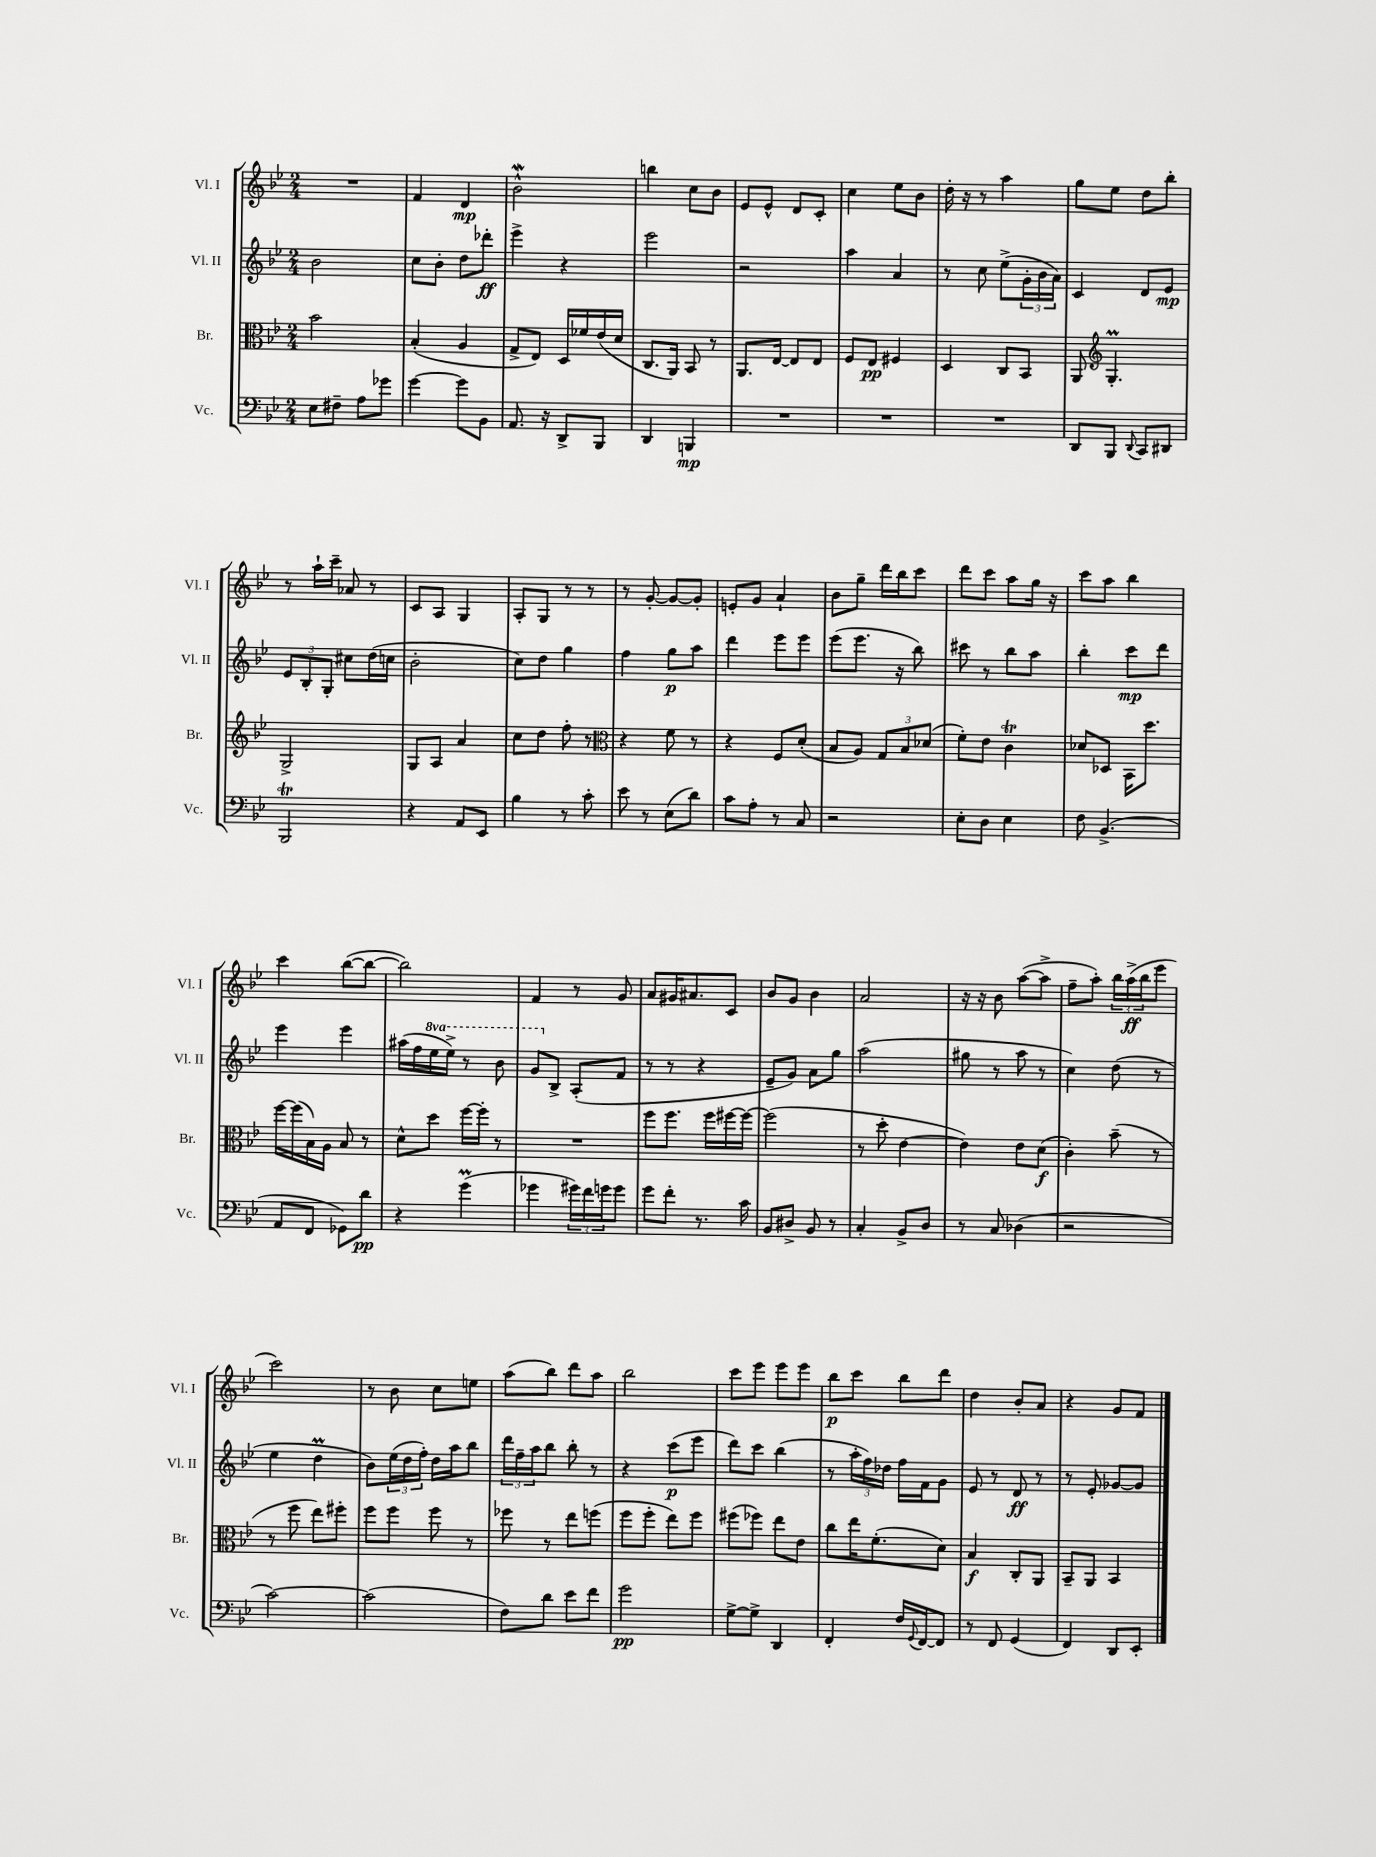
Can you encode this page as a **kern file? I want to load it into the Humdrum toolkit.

**kern	**kern	**kern	**kern
*staff4	*staff3	*staff2	*staff1
*clefF4	*clefC3	*clefG2	*clefG2
*k[b-e-]	*k[b-e-]	*k[b-e-]	*k[b-e-]
*M2/4	*M2/4	*M2/4	*M2/4
8E-	2b-	2b-	2r
8F#~	.	.	.
8A	.	.	.
8g-	.	.	.
=	=	=	=
[4g	(4B-'	8cc	4f
.	.	8b-'	.
8g]	4A	8dd	4d
8BB-	.	8ddd-'	.
=	=	=	=
8.AA	8G^	4eee-^	2b-^^
.	8E-)	.	.
16r	.	.	.
8DD^	16D	4r	.
.	16f-	.	.
8BBB-	(16e-	.	.
.	16d	.	.
=	=	=	=
4DD	8.C	2eee-	4bb
.	16AA)	.	.
4BBB	8BB-	.	8cc
.	8r	.	8b-
=	=	=	=
2r	8.AA	2r	8e-
.	.	.	8e-^^
.	[16E-	.	.
.	8E-]	.	8d
.	8E-	.	8c'
=	=	=	=
2r	8F	4aa	4cc
.	8E-	.	.
.	4F#	4a	8ee-
.	.	.	8b-
=	=	=	=
2r	4D	8r	16dd'
.	.	.	16r
.	.	8cc	8r
.	8C	(8ee-^	4aa
.	8BB-	24g'	.
.	.	24b-	.
.	.	24a)	.
=	=	=	=
8DD	8AA	4c	8gg
*	*clefG2	*	*
8BBB-	4.G'	.	8ee-
8qqDD	.	.	.
8CC	.	8d	8dd
8DD#	.	8e-	8bb-'
=	=	=	=
2BBB-	2G^	12e-	8r
.	.	12B-'	.
.	.	.	16aa`
.	.	12G'	.
.	.	.	16ccc~
.	.	8cc#	8a-
.	.	(16dd	8r
.	.	16cc	.
=	=	=	=
4r	8G	2b-'	8c
.	8A	.	8A
8AA	4a	.	4G
8EE-	.	.	.
=	=	=	=
4B-	8cc	8cc)	8A'
.	8dd	8dd	8G
8r	8ff'	4gg	8r
8c'	8r	.	8r
=	=	=	=
*	*clefC3	*	*
8e-	4r	4ff	8r
8r	.	.	[8g'
(8E-	8f	8gg	8g_
8d)	8r	8aa	8g']
=	=	=	=
8c	4r	4ddd	8e'
8A'	.	.	8g
8r	8F	8eee-	4a`
8C	(8d'	8eee-	.
=	=	=	=
2r	8B-	(8eee-	8b-
.	8A)	8.eee-	8gg~
.	12G	.	16ddd
.	.	16r	16bb-
.	12B-	.	.
.	.	8bb-)	8ccc
.	(12d-	.	.
=	=	=	=
8E-'	8f')	8ccc#	8ddd
8D	8e-	8r	8ccc
4E-	4c	8bb-	8aa
.	.	8aa	16gg
.	.	.	16r
=	=	=	=
8F	8d-	4bb-'	8ccc
(4.BB-^	8D-	.	8aa
.	16BB-	8ccc	4bb-
.	8.dd	.	.
.	.	8ddd	.
=	=	=	=
8AA	[16ff	4eee-	4ccc
.	(16ff]	.	.
8FF	16B-)	.	.
.	16A	.	.
8GG-)	8B-	4eee-	([8bb-
8d	8r	.	8bb-_
=	=	=	=
4r	8d^^	(16aa#	2bb-])
.	.	16ff	.
.	8dd	16eee-	.
.	.	16eee-^)	.
(4g	[16ff	8r	.
.	16ff']	.	.
.	8r	8bb-	.
=	=	=	=
4g-	2r	8gg	4f
.	.	8B-^	.
24g#)	.	(8A'	8r
24f	.	.	.
24g	.	.	.
8g	.	8f	8g
=	=	=	=
8g	8ff	8r	8a
8f'	8.ff	8r	16g#
.	.	.	8.a#
8.r	.	4r	.
.	16ff	.	.
.	[16ff#	.	8c
16c	16ff#_	.	.
=	=	=	=
8BB-	(2ff#]	8e-~	8b-
8D#^	.	8g)	8g
8BB-	.	8a	4b-
8r	.	8gg	.
=	=	=	=
4C'	8r	(2aa	2a
.	8dd'	.	.
8BB-^	[4e-	.	.
8D	.	.	.
=	=	=	=
8r	4e-])	8gg#	16r
.	.	.	16r
8C	.	8r	8b-
(4D-	8e-	8aa	([8aa
.	(8d	8r	8aa^]
=	=	=	=
2r	4c')	4cc)	8ff~
.	.	.	8aa')
.	(8b-~	(8dd	24bb-
.	.	.	(24aa^
.	.	.	24bb-
.	8r	8r	8eee-
=	=	=	=
[2c)	8r	4ee-	2ccc)
.	8ff	.	.
.	8ee-)	4dd	.
.	8ff#'	.	.
=	=	=	=
(2c]	8ff	8b-)	8r
.	8ff	(24ee-	8b-
.	.	24dd	.
.	.	24ff')	.
.	8ff	16dd	8cc
.	.	16aa	.
.	8r	8bb-	8ee
=	=	=	=
8F)	8ff-	24ddd	(8aa
.	.	24ff~	.
.	.	24aa	.
8d	8r	8bb-	8bb-)
8e-	8ee-	8bb-'	8ddd
8f	(8ff	8r	8aa
=	=	=	=
2g	8ff	4r	2bb-
.	8ff'	.	.
.	8ee-)	(8ccc	.
.	8ff	8eee-	.
=	=	=	=
[8G^	(8ff#	8ddd)	8ccc
8G^]	8ff-)	8ccc	8eee-
4DD	8ee-	(4bb-	8eee-
.	8e-	.	8eee-
=	=	=	=
4FF'	8cc	8r	8bb-
.	16ee-	24aa'	8ccc
.	.	24ff)	.
.	(8.f'	.	.
.	.	24dd-	.
16F	.	16ff	8bb-
8qqGG	.	.	.
[16FF	.	16f	.
8FF]	8d)	8g	8ddd
=	=	=	=
8r	4B-	8e-	4dd
8FF	.	8r	.
(4GG	8C'	8d	8b-'
.	8AA	8r	8a
=	=	=	=
4FF)	8BB-~	8r	4r
.	8AA	8e-'	.
8DD	4BB-	[8g-	8g
8EE-'	.	8g-]	8f
==	==	==	==
*-	*-	*-	*-
